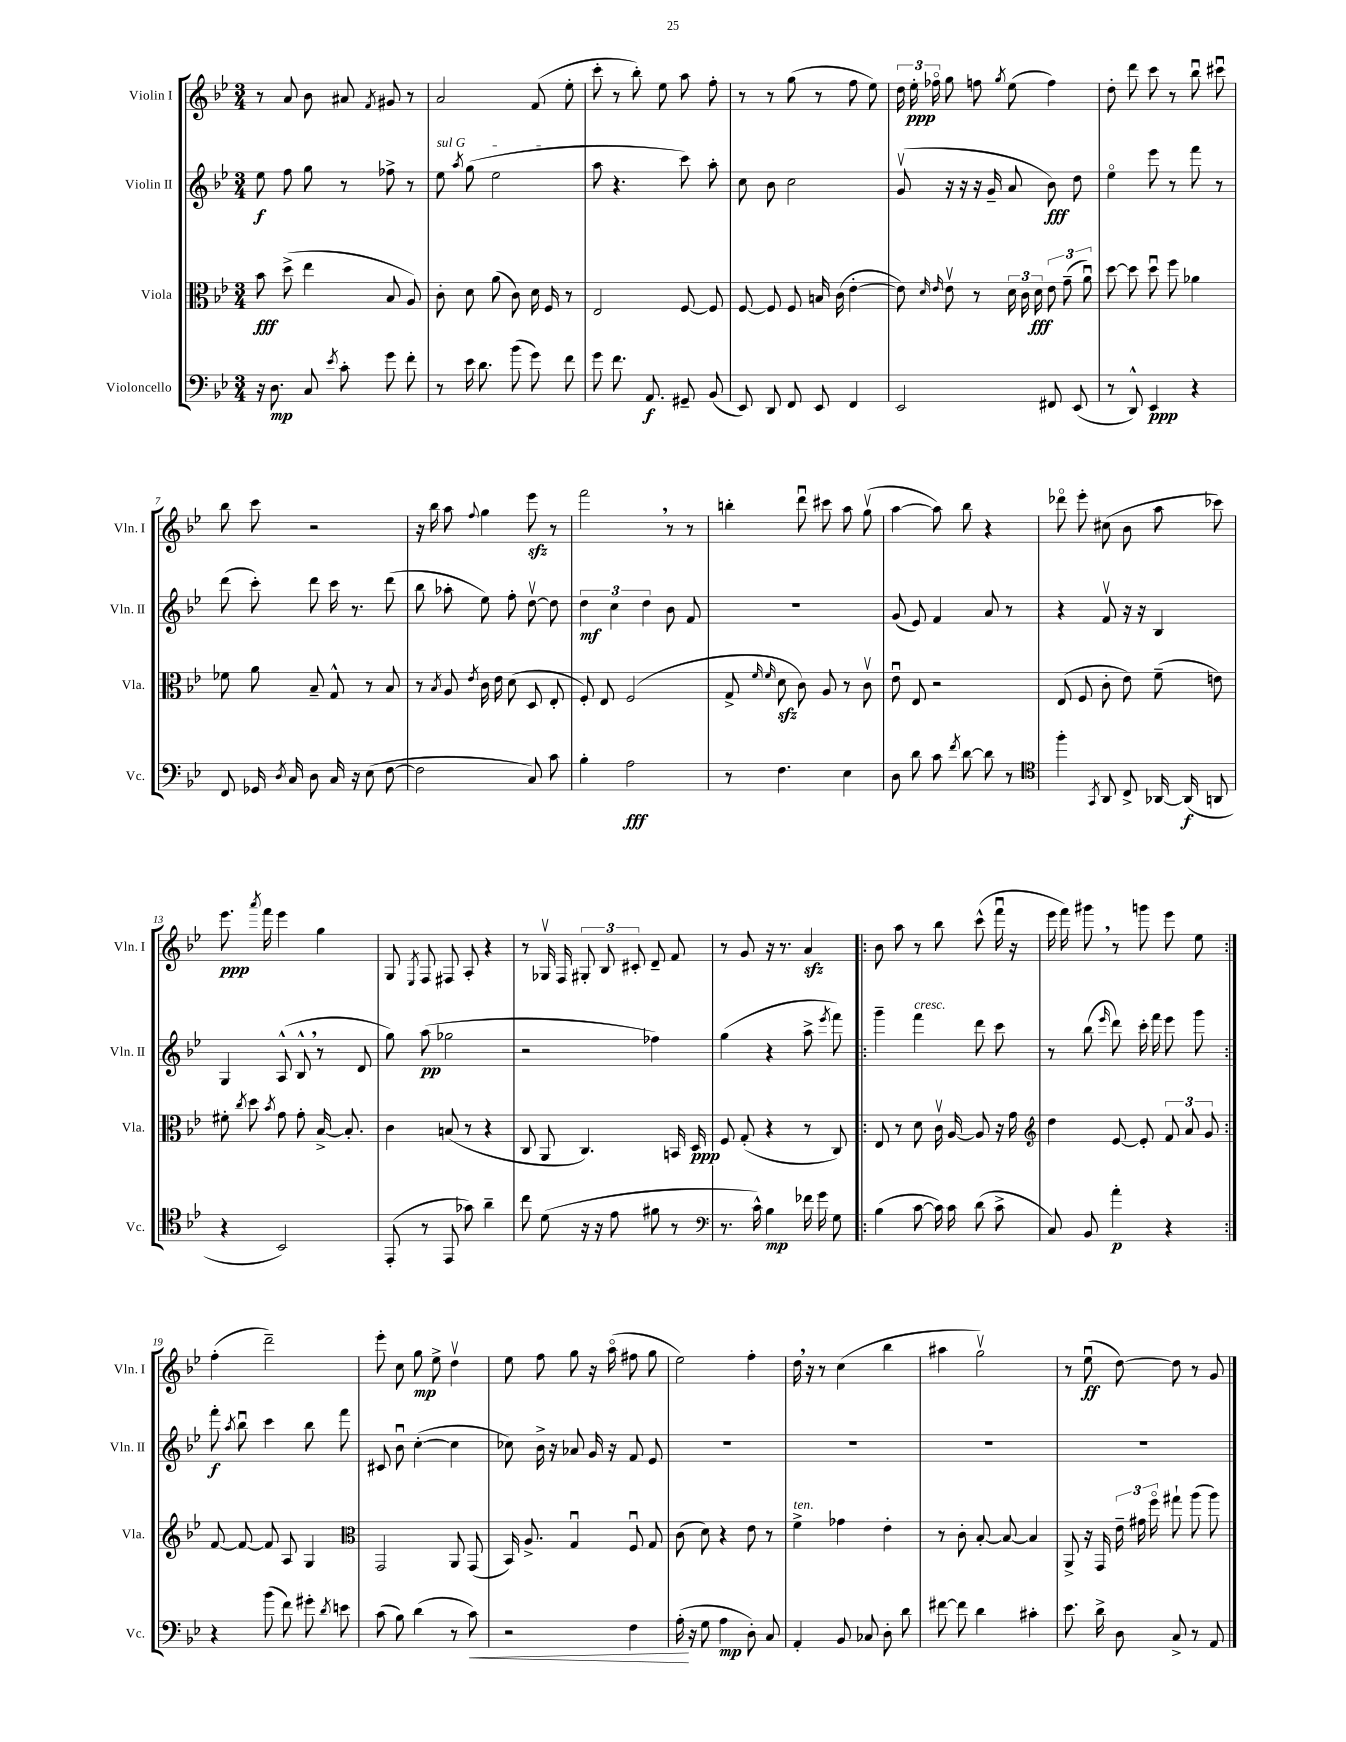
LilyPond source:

<<
\new StaffGroup <<
\new Staff = "s0" \with { instrumentName = "Violin I" shortInstrumentName = "Vln. I" } {
    \clef treble \key bes \major \numericTimeSignature \time 3/4
    \autoBeamOff r8 a'8 bes'8 ais'8 \acciaccatura { f'8 } gis'8 r8 |
    a'2 f'8( ees''8-. |
    c'''8-. r8 bes''8-.) ees''8 a''8 f''8-. |
    r8 r8 g''8( r8 f''8 ees''8) |
    \tuplet 3/2 { d''16 ees''16-.\ppp fes''16\flageolet } g''8 f''8 \acciaccatura { g''8 } ees''8( f''4) |
    d''8-. d'''8 c'''8 r8 bes''8\downbow cis'''8\downbow |
    bes''8 c'''8 r2 |
    r16 bes''16 a''8 \appoggiatura { f''8 } g''4 ees'''8\sfz r8 |
    f'''2 \breathe r8 r8 |
    b''4-. d'''8\downbow cis'''8 a''8 g''8\upbow( |
    a''4~ a''8) bes''8 r4 |
    des'''8\flageolet ees'''8-. cis''8( bes'8 a''8 ces'''8) |
    ees'''8.\ppp \acciaccatura { a'''8 } f'''16 ees'''4 g''4 |
    g8 \acciaccatura { ees8 } f8 fis8 a8-. r4 |
    r8 ges16\upbow f16 \tuplet 3/2 { gis8-. bes8 cis'8-. } d'8-- f'8 |
    r8 g'8 r16 r8. a'4\sfz |
    \repeat volta 2 { bes'8 a''8 r8 bes''8 c'''8-^( f'''16\downbow r16 |
    ees'''16 f'''16) gis'''8 \breathe r8 g'''8 ees'''8 ees''8 | }
    f''4-.( d'''2--) |
    ees'''8-. c''8 g''8\mp ees''8-> d''4\upbow |
    ees''8 f''8 g''8 r16 a''16\flageolet( fis''8 g''8 |
    ees''2) f''4-. |
    d''16 \breathe r16 r8 c''4( bes''4 |
    ais''4 g''2\upbow) |
    r8 ees''8\downbow\ff( d''8~) d''8 r8 g'8 \bar "|." |
}
\new Staff = "s1" \with { instrumentName = "Violin II" shortInstrumentName = "Vln. II" } {
    \clef treble \key bes \major \numericTimeSignature \time 3/4
    \autoBeamOff ees''8\f f''8 g''8 r8 fes''8-> r8 |
    \once \override TextSpanner.bound-details.left.text = \markup { \italic "sul G" } ees''8\startTextSpan \acciaccatura { a''8 } g''8( ees''2 |
    a''8\stopTextSpan r4. c'''8) a''8-. |
    c''8 bes'8 c''2 |
    g'8\upbow( r16 r16 r16 g'16-- a'8 bes'8\fff) d''8 |
    ees''4\flageolet ees'''8 r8 f'''8 r8 |
    d'''8( c'''8-.) d'''8 c'''16 r8. d'''8( |
    bes''8 aes''8-. ees''8) f''8-. d''8~\upbow d''8 |
    \tuplet 3/2 { d''4\mf c''4 d''4 } bes'8 f'8 |
    R2. |
    g'8( ees'8) f'4 a'8 r8 |
    r4 f'8\upbow r16 r16 bes4 |
    g4 a8-^( bes8-^ \breathe r8 d'8 |
    g''8) a''8\pp( ges''2 |
    r2 fes''4) |
    g''4( r4 a''8-> \acciaccatura { ees'''8 } f'''8) |
    \repeat volta 2 { g'''4-- f'''4^\markup { \italic "cresc." } d'''8 c'''8 |
    r8 bes''8( \grace { ees'''16 } d'''8) c'''16-. f'''16 ees'''8 g'''8 | }
    f'''8-.\f \acciaccatura { a''8 } bes''8\downbow c'''4 bes''8 f'''8 |
    cis'8 bes'8\downbow c''4~-.( c''4 |
    ces''8) bes'16-> r16 aes'8 g'16 r16 f'8 ees'8 |
    R2. |
    R2. |
    R2. |
    R2. \bar "|." |
}
\new Staff = "s2" \with { instrumentName = "Viola" shortInstrumentName = "Vla." } {
    \clef alto \key bes \major \numericTimeSignature \time 3/4
    \autoBeamOff bes'8\fff d''8->( ees''4 bes8 a8) |
    c'8-. d'8 a'8( c'8) d'16 f16 r8 |
    ees2 f8~ f8 |
    f8~ f8 f8 b16 c'16( ees'4~-. |
    ees'8) \grace { d'16 ees'16 } ees'8\upbow r8 \tuplet 3/2 { d'16 c'16 d'16\fff } \tuplet 3/2 { ees'8 g'8--( a'8\downbow) } |
    d''8~ d''8 d''8\downbow f''8 aes'4 |
    fes'8 a'8 bes8-- g8-^ r8 bes8 |
    r8 \acciaccatura { bes8 } a8 \acciaccatura { ees'8 } c'16 ees'16 d'8( d8 ees8-. |
    f8-.) ees8 f2( |
    g8-> \grace { f'16 f'16 } d'8\sfz c'8) a8 r8 c'8\upbow |
    ees'8\downbow ees8 r2 |
    ees8( f8 c'8-. ees'8) f'8--( e'8) |
    fis'8-. \acciaccatura { c''8 } d''8 \acciaccatura { bes'8 } g'8 g'8-. bes16~-> bes8.-. |
    c'4 b8( r8 r4 |
    c8 a,8 c4.) b,16 d16\ppp |
    f8 g8-.( r4 r8 c8) |
    \repeat volta 2 { ees8 r8 d'8 c'16\upbow a16~ a8 r16 g'16 |
    \clef treble d''4 ees'8~ ees'8-. \tuplet 3/2 { f'8 a'8 g'8 } | }
    f'8~ f'8~ f'8 a8 g4 |
    \clef alto g,2 a,8 g,8( |
    bes,16) a8.-> g4\downbow f8\downbow g8 |
    c'8( d'8) r4 ees'8 r8 |
    f'4->^\markup { \italic "ten." } ges'4 ees'4-. |
    r8 c'8-. bes8~-. bes8~ bes4 |
    a,8-> r16 g,16 \tuplet 3/2 { ees'16-- gis'16 f''16\flageolet } gis''8-! a''8( a''8) \bar "|." |
}
\new Staff = "s3" \with { instrumentName = "Violoncello" shortInstrumentName = "Vc." } {
    \clef bass \key bes \major \numericTimeSignature \time 3/4
    \autoBeamOff r16 d8.\mp c8 \acciaccatura { ees'8 } c'8-. g'8 f'8-. |
    r8 ees'16 d'8. bes'8( g'8) f'8 |
    g'8 f'8. a,8.\f gis,8-- bes,8( |
    ees,8) d,8 f,8 ees,8 f,4 |
    ees,2 fis,8 ees,8( |
    r8 d,8-^) ees,4\ppp r4 |
    f,8 ges,16 \acciaccatura { d8 } c16 d8 c16 r16 ees8( f8~ |
    f2 c8) c'8 |
    bes4-. a2\fff |
    r8 f4. ees4 |
    d8 d'8 c'8 \acciaccatura { f'8 } d'8~ d'8 r8 |
    \clef tenor f''4-. \acciaccatura { g,8 } a,8 c8-> aes,16~ aes,16\f( a,8 |
    r4 bes,2) |
    ees,8-.( r8 ees,8 ges'8) a'4-- |
    c''8 d'8( r16 r16 ees'8 fis'8 r8 |
    \clef bass r8. c'16-^) bes4\mp fes'16 g'16 g8 |
    \repeat volta 2 { bes4( c'8~ c'16) c'16 d'8( c'8-> |
    c8) bes,8 a'4-.\p r4 | }
    r4 bes'8( f'8) gis'8-. \acciaccatura { d'8 } e'8 |
    c'8( bes8) d'4( r8 c'8\<) |
    r2 f4 |
    a16-.\!( r16 g8 a4\mp d8-.) c8 |
    a,4-. bes,8 ces8 d8-. d'8 |
    fis'8~ fis'8 d'4 cis'4-. |
    ees'8. d'16-> d8 c8-> r8 a,8 \bar "|." |
}
>>
>>
